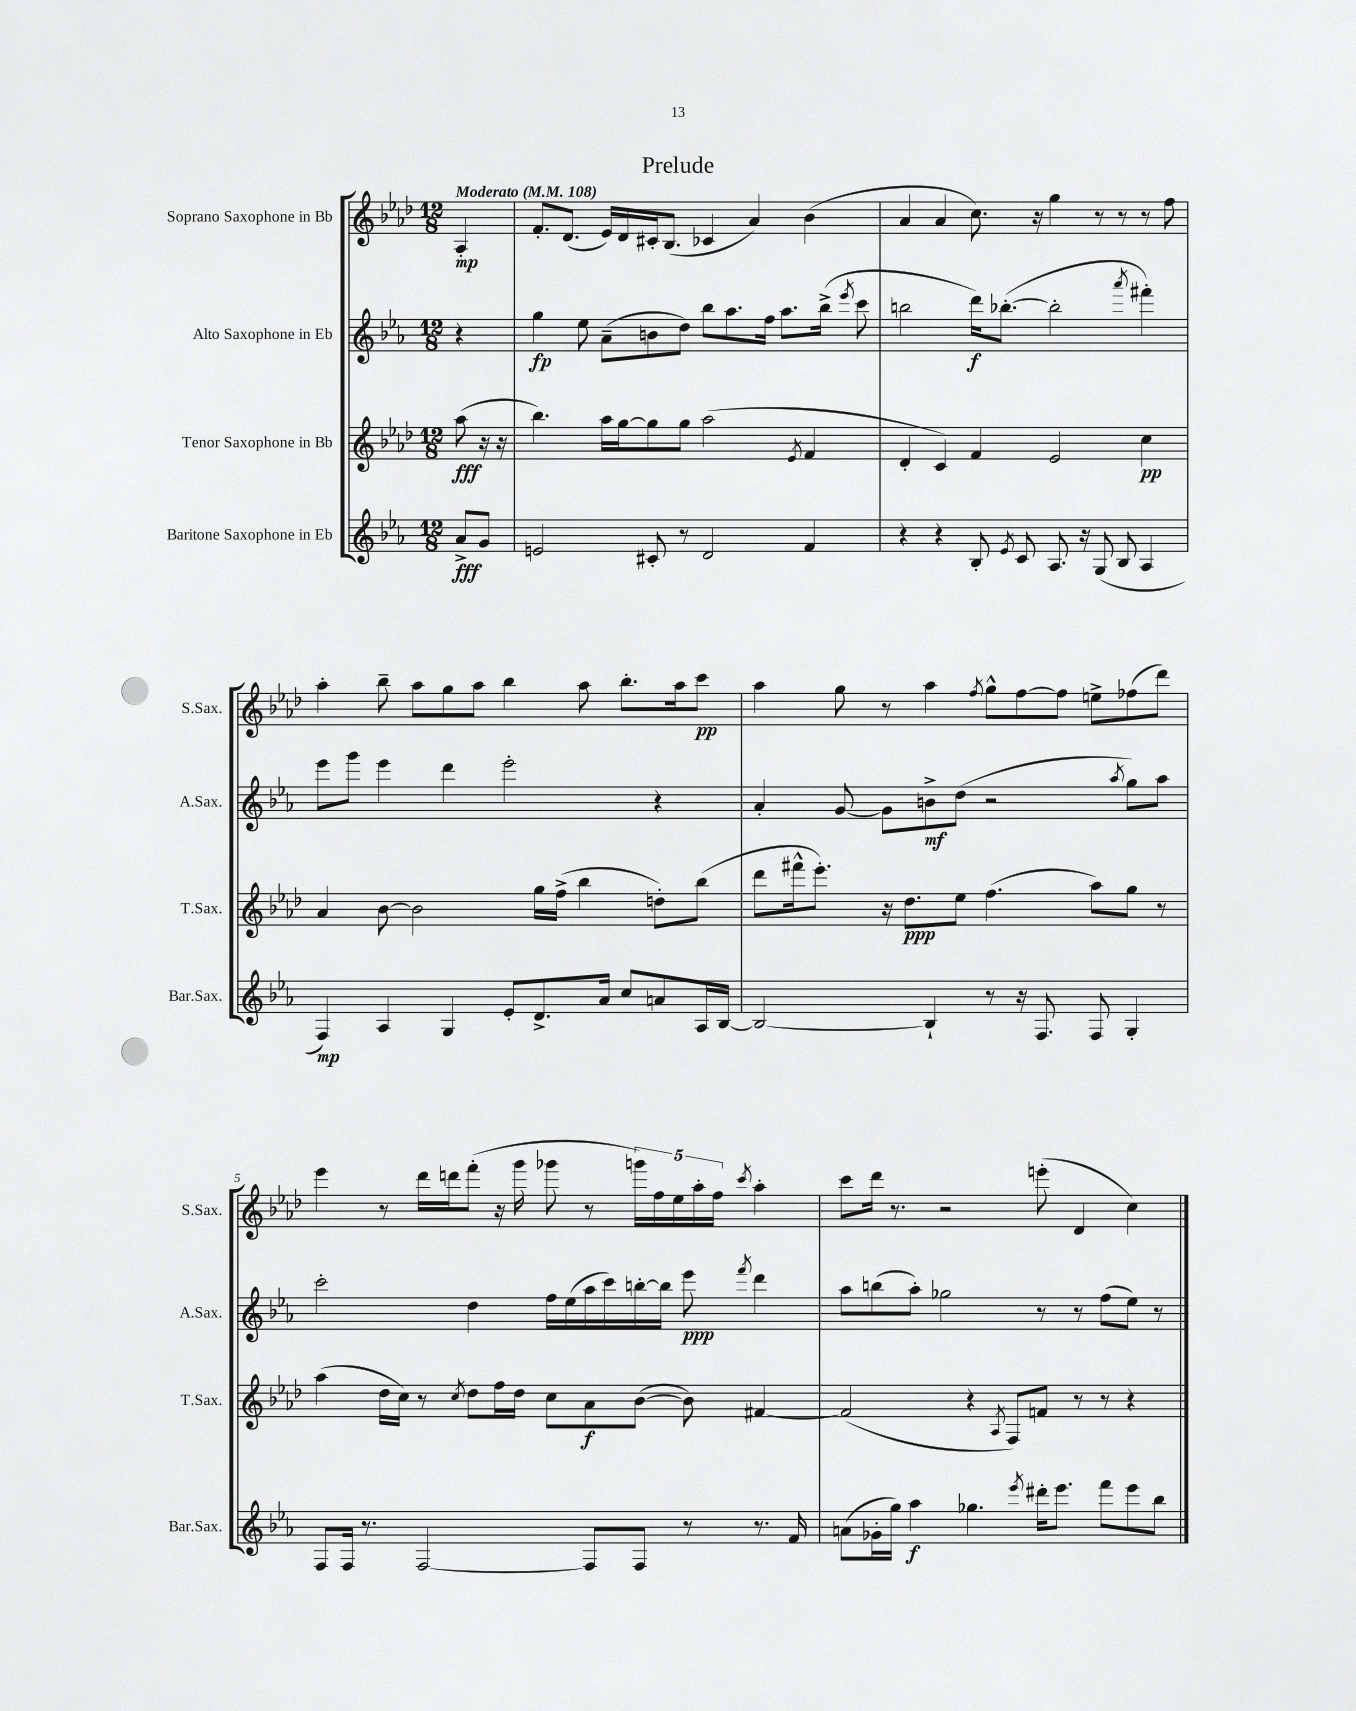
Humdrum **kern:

**kern	**kern	**kern	**kern
*staff4	*staff3	*staff2	*staff1
*clefG2	*clefG2	*clefG2	*clefG2
*k[b-e-a-]	*k[b-e-a-d-]	*k[b-e-a-]	*k[b-e-a-d-]
*M12/8	*M12/8	*M12/8	*M12/8
*MM108	*MM108	*MM108	*MM108
8a-^/L	(8aa-\	4r	4A-'/
8g/J	16r	.	.
.	16r	.	.
=	=	=	=
2e/	4.bb-\)	4gg\	8.f'/L
.	.	.	(8.d-/J
.	.	8ee-\	.
.	16aa-\LL	(8a-~\L	16e-/LL)
.	[16gg\J	.	16d-/
8c#'/	8gg\]	8b\	16c#'/J
.	.	.	(8.B-/J
8r	8gg\J	8dd\J)	.
2d/	(2aa-\	8bb-\L	4c-/
.	.	8.aa-\	.
.	.	.	4a-/)
.	.	16ff\Jk	.
.	.	8.aa-\L	.
.	8qe-/	.	.
4f/	4f/	.	(4b-\
.	.	(16bb-^\Jk	.
.	.	8qeee-/	.
.	.	8ccc\	.
=	=	=	=
4r	4d-'/	2bb\	4a-/
4r	4c/)	.	4a-/
8B-'/	4f/	16ddd\LK)	8.cc\)
.	.	([8.bb-'\J	.
8qe-/	.	.	.
8c/	.	.	.
.	.	.	16r
8.A-/	2e-/	2bb-'\]	4gg\
16r	.	.	.
(8G/	.	.	8r
8B-/	.	.	8r
.	.	8qaaa-/	.
4A-/	4cc\	4fff#'\)	8r
.	.	.	8ff\
=	=	=	=
4F/)	4a-/	8eee-\L	4aa-'\
.	.	8ggg\J	.
4A-/	[8b-\	4eee-\	8bb-~\
.	2b-\]	.	8aa-\L
4G/	.	4ddd\	8gg\
.	.	.	8aa-\J
8e-'/L	.	2eee-'\	4bb-\
8.d^/	16gg\LL	.	.
.	(16ff^\JJ	.	.
.	4bb-\	.	8aa-\
16a-/Jk	.	.	.
8cc/L	.	.	8.bb-'\L
8a/	8dd'\L)	4r	.
.	.	.	16aa-\k
16A-/L	(8bb-\J	.	8ccc\J
[16B-/JJ	.	.	.
=	=	=	=
2B-/_	8ddd-\L	4a-'/	4aa-\
.	16fff#^^\k	.	.
.	8.eee-'\J)	.	.
.	.	[8g/	8gg\
.	16r	8g\]L	8r
.	8.dd-\L	.	.
4B-`/]	.	8b^\	4aa-\
.	8ee-\J	(8dd\J	.
.	.	.	8qff/
8r	(4.ff\	2r	8gg^^\L
16r	.	.	[8ff\
8.F/	.	.	.
.	.	.	8ff\]J
8F/	8aa-\L)	.	8ee^\L
.	.	8qaa-/	.
4G'/	8gg\J	8gg\L)	(8ff-\
.	8r	8aa-\J	8ddd-\J)
=	=	=	=
8F/L	(4aa-\	2ccc'\	4eee-\
16F/Jk	.	.	.
8.r	.	.	.
.	16dd-\LL	.	8r
.	16cc\JJ)	.	.
[2F/	8r	.	16ddd-\LL
.	.	.	16ddd\J
.	8qcc/	.	.
.	8dd-\L	4dd\	(8fff'\J
.	16ff\L	.	16r
.	16dd-\JJ	.	16ggg\
.	8cc\L	16ff\LL	8ggg-\
.	.	(16ee-\	.
8F/]L	8a-\	16aa-\	8r
.	.	16ccc\)	.
8F/J	([8b-\J	[16bb'\	20ggg\LL)
.	.	.	20ff\
.	.	16bb\]JJ	.
.	.	.	20ee-\
8r	8b-\])	8eee-\	.
.	.	.	20aa-'\
.	.	.	20ff\JJ
.	.	8qfff/	8qccc/
8.r	[4f#/	4ddd\	4aa-'\
16f/	.	.	.
=	=	=	=
(8a\L	(2f#/]	8aa-\L	8ccc\L
16g-'\L	.	(8bb\	16ddd-\Jk
16gg\JJ)	.	.	8.r
4aa-\	.	8aa-'\J)	.
.	.	2gg-\	2r
4.gg-\	4r	.	.
.	8qA-/	.	.
.	8F/L)	.	.
8qeee-/	.	.	.
16ddd#'\LK	8f/J	8r	(8eee'\
8.eee-\J	.	.	.
.	8r	8r	4d-/
8fff\L	8r	(8ff\L	.
8eee-\	4r	8ee-\J)	4cc\)
8bb-\J	.	8r	.
==	==	==	==
*-	*-	*-	*-
